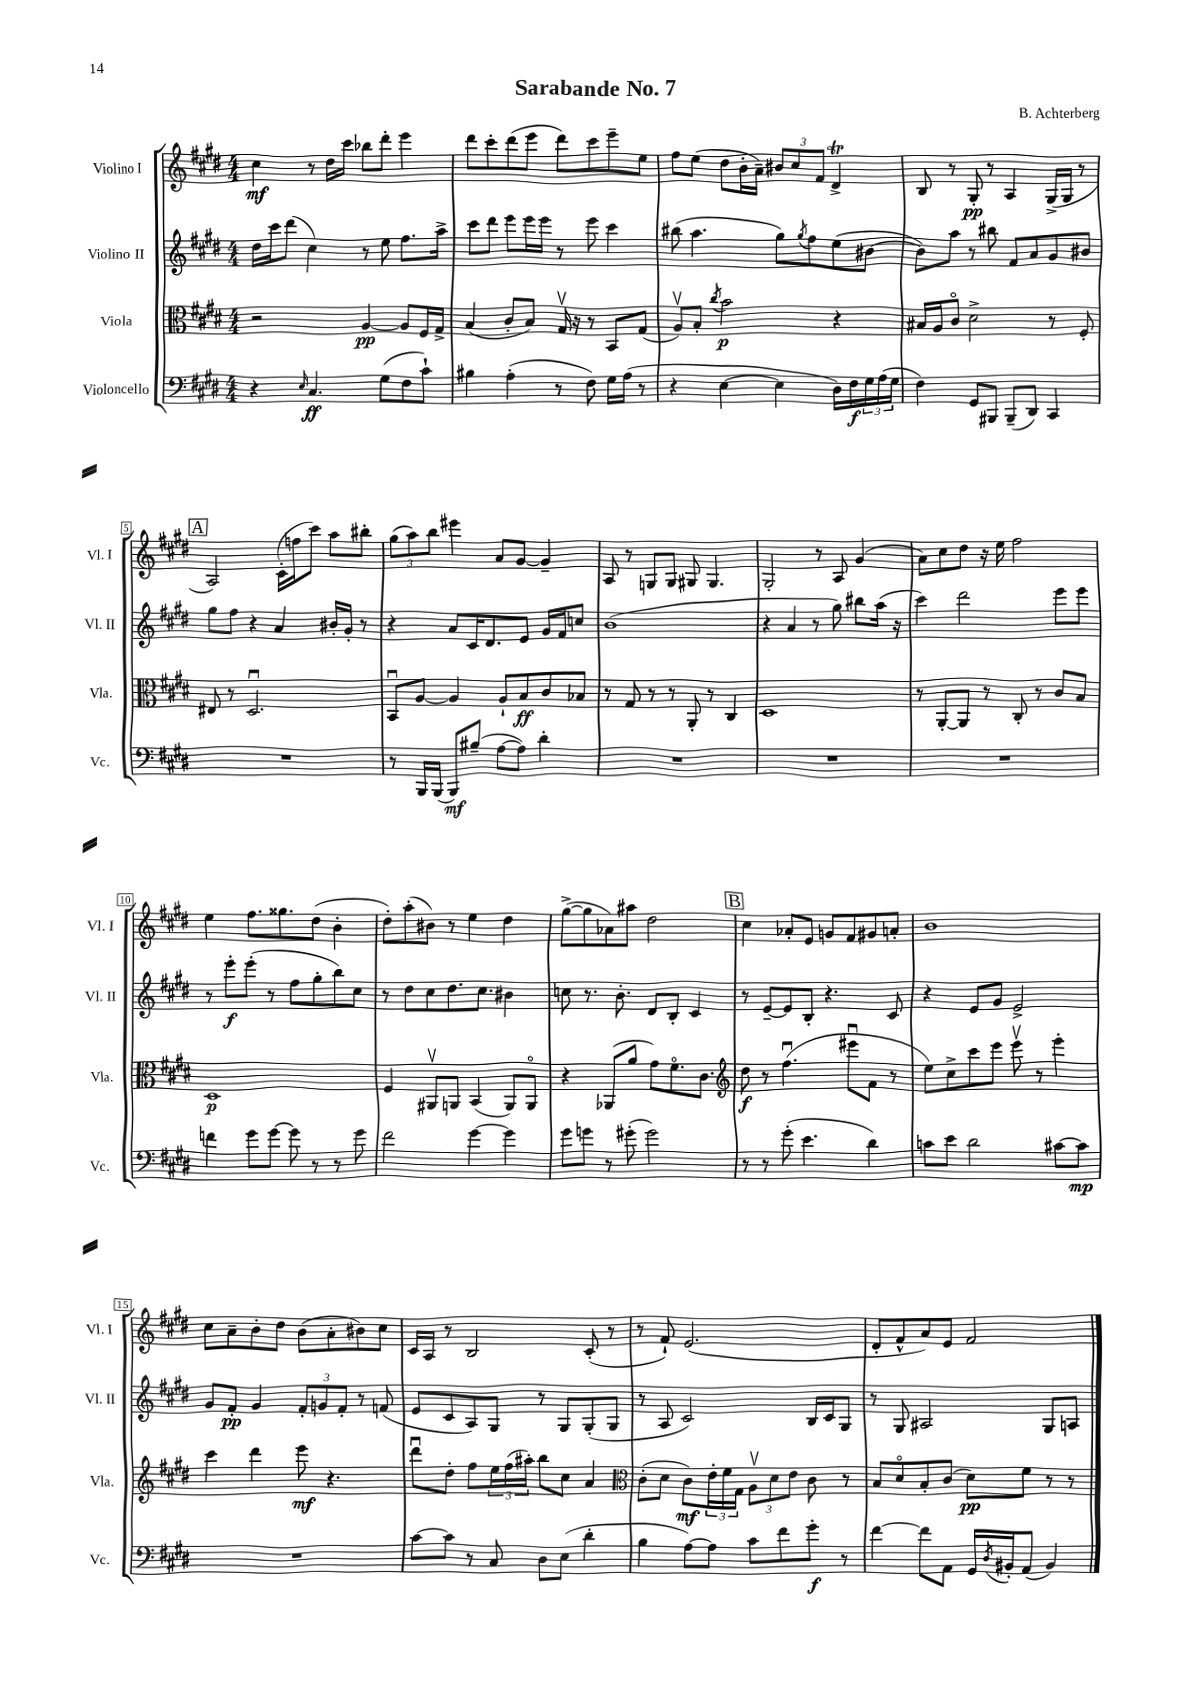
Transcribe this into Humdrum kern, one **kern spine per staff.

**kern	**dynam	**kern	**dynam	**kern	**dynam	**kern	**dynam
*part4	*part4	*part3	*part3	*part2	*part2	*part1	*part1
*staff4	*staff4	*staff3	*staff3	*staff2	*staff2	*staff1	*staff1
*I"Violoncello	*	*I"Viola	*	*I"Violino II	*	*I"Violino I	*
*I'Vc.	*	*I'Vla.	*	*I'Vl. II	*	*I'Vl. I	*
*clefF4	*	*clefC3	*	*clefG2	*	*clefG2	*
*k[f#c#g#d#]	*	*k[f#c#g#d#]	*	*k[f#c#g#d#]	*	*k[f#c#g#d#]	*
*M4/4	*	*M4/4	*	*M4/4	*	*M4/4	*
=1	=1	=1	=1	=1	=1	=1	=1
4r	.	2r	.	16dd#\LL	.	4cc#\	mf
.	.	.	.	16ccc#\J	.	.	.
.	.	.	.	(8ddd#\J	.	.	.
16qqE/	.	.	.	.	.	.	.
4.C#/	ff	.	.	4cc#\)	.	8r	.
.	.	.	.	.	.	16dd#\LL	.
.	.	.	.	.	.	16ccc#\JJ	.
.	.	[4A/	pp	8r	.	8bb-X\L	.
(8G#\L	.	.	.	8ee\	.	8ddd#'\J	.
8F#\	.	8A/L]	.	8.ff#\L	.	4eee\	.
8c#`\J)	.	16F#/L	.	.	.	.	.
.	.	16G#^/JJ	.	16aa^\Jk	.	.	.
=2	=2	=2	=2	=2	=2	=2	=2
4B#X\	.	(4B/	.	8ccc#\L	.	8ddd#\L	.
.	.	.	.	8ddd#\J	.	8ccc#'\	.
(4A'\	.	8c#'/L	.	8eee\L	.	(8ddd#\	.
.	.	8B/J)	.	16eee\L	.	8eee\J	.
.	.	.	.	16eee\JJ	.	.	.
8r	.	16G#v/	.	8r	.	8ddd#\L)	.
.	.	16r	.	.	.	.	.
8F#\)	.	8r	.	8eee\	.	8ccc#\	.
16G#\LL	.	8BB/L	.	4ccc#\	.	8eee~\	.
(16A\JJ	.	.	.	.	.	.	.
8r	.	(8G#/J	.	.	.	8ee\J	.
=3	=3	=3	=3	=3	=3	=3	=3
4r	.	8Av/L)	.	(8bb#X\	.	8ff#\L	.
.	.	8B'/J	.	4.aa\	.	(8ee\J	.
.	.	8qcc#/	.	.	.	.	.
[4E\	.	2b\	p	.	.	8dd#\L	.
.	.	.	.	.	.	16b'\L	.
.	.	.	.	.	.	16a~\JJ)	.
4E\]	.	.	.	8gg#\L)	.	12b#X/L	.
.	.	.	.	.	.	12cc#/	.
.	.	.	.	8qgg#/	.	.	.
.	.	.	.	8ff#\	.	.	.
.	.	.	.	.	.	12f#/J	.
16D#\LL)	.	4r	.	(8ee\	.	4d#t^/	.
16F#\	f	.	.	.	.	.	.
24G#\	.	.	.	[8b#X\J	.	.	.
(24A\	.	.	.	.	.	.	.
24G#\JJ	.	.	.	.	.	.	.
=4	=4	=4	=4	=4	=4	=4	=4
4F#\)	.	16B#X/LL	.	8b#\L])	.	8B/	.
.	.	16A/J	.	.	.	.	.
.	.	8c#/J	.	8aa\J	.	8r	.
8GG#/L	.	2d#^\	.	8r	.	8G#'/	pp
8BBB#X/J	.	.	.	8bb#X\	.	8r	.
(8BBB#~/L	.	.	.	8f#/L	.	4A/	.
8DD#/J)	.	.	.	8a/	.	.	.
4CC#/	.	8r	.	8g#/	.	(16G#^/LL	.
.	.	.	.	.	.	16G#/JJ	.
.	.	8F#'/	.	8b#X/J	.	8r	.
!!LO:LB:g=z
!!LO:REH:place=s1:t=A
=5	=5	=5	=5	=5	=5	=5	=5
1r	.	8E#X/	.	8gg#\L	.	2A/)	.
.	.	8r	.	8ff#\J	.	.	.
.	.	2.D#u/	.	4r	.	.	.
.	.	.	.	4a/	.	(16c#'\LL	.
.	.	.	.	.	.	16ffn\J	.
.	.	.	.	.	.	8ccc#\J)	.
.	.	.	.	16b#X'/LL	.	8aa\L	.
.	.	.	.	16g#'/JJ	.	.	.
.	.	.	.	8r	.	8bb#X'\J	.
=6	=6	=6	=6	=6	=6	=6	=6
8r	.	8BBu/L	.	4r	.	(12gg#\L	.
.	.	.	.	.	.	12aa\)	.
16BBB/LL	.	[8A/J	.	.	.	.	.
.	.	.	.	.	.	12bb\J	.
(16BBB/JJ	.	.	.	.	.	.	.
8BBB/L)	mf	4A/]	.	8a/L	.	4eee#X\	.
(8B#X~/J	.	.	.	16c#/K	.	.	.
.	.	.	.	8.d#/	.	.	.
[8A\L	.	8A`/L	.	.	.	8a/L	.
8A\J])	.	8B/	ff	8e/J	.	[8g#/J	.
4d#'\	.	8c#/	.	16g#/LL	.	4g#~/]	.
.	.	.	.	16f#/J	.	.	.
.	.	8B-X/J	.	8ccn/J	.	.	.
=7	=7	=7	=7	=7	=7	=7	=7
1r	.	8r	.	(1b	.	8A/	.
.	.	8G#/	.	.	.	8r	.
.	.	8r	.	.	.	8Gn/L	.
.	.	8r	.	.	.	8G/J	.
.	.	8AA'/	.	.	.	8G#X/	.
.	.	8r	.	.	.	4.G#/	.
.	.	4C#/	.	.	.	.	.
=8	=8	=8	=8	=8	=8	=8	=8
1r	.	1D#	.	4r	.	2G#'/	.
.	.	.	.	4a/	.	.	.
.	.	.	.	8r	.	8r	.
.	.	.	.	8gg#\)	.	8A/	.
.	.	.	.	8bb#X\L	.	(4g#/	.
.	.	.	.	(16aa\Jk	.	.	.
.	.	.	.	16r	.	.	.
=9	=9	=9	=9	=9	=9	=9	=9
1r	.	8r	.	4ccc#\)	.	8a\L)	.
.	.	[8AA'/L	.	.	.	8cc#\	.
.	.	8AA/J]	.	2ddd#\	.	8dd#\J	.
.	.	8r	.	.	.	16r	.
.	.	.	.	.	.	16ee\	.
.	.	8C#'/	.	.	.	2ff#\	.
.	.	8r	.	.	.	.	.
.	.	8c#/L	.	8eee\L	.	.	.
.	.	8B/J	.	8eee\J	.	.	.
!!LO:LB:g=z
=10	=10	=10	=10	=10	=10	=10	=10
4fn\	.	1D#	p	8r	.	4ee\	.
.	.	.	.	8eee'\L	f	.	.
8g#\L	.	.	.	(8eee'\J	.	8.ff#\L	.
[8g#\J	.	.	.	8r	.	.	.
.	.	.	.	.	.	8.gg##X\	.
8g#\]	.	.	.	8ff#\L	.	.	.
8r	.	.	.	8gg#'\	.	(8dd#\J	.
8r	.	.	.	8bb\)	.	4b'\	.
8g#\	.	.	.	8cc#\J	.	.	.
=11	=11	=11	=11	=11	=11	=11	=11
2f#\	.	4F#/	.	8r	.	8dd#'\L)	.
.	.	.	.	8dd#\L	.	(8aa'\	.
.	.	8AA#Xv/L	.	8cc#\	.	8b#X\J)	.
.	.	8AAn/J	.	8.dd#\	.	8r	.
[4g#\	.	(4BB/	.	.	.	4ee\	.
.	.	.	.	8.cc#\J	.	.	.
4g#\]	.	8AA/L)	.	4b#X\	.	4dd#\	.
.	.	8AA/J	.	.	.	.	.
=12	=12	=12	=12	=12	=12	=12	=12
8g#\L	.	4r	.	8ccn\	.	([8gg#^\L	.
8gn\J	.	.	.	8.r	.	8gg#\]	.
8r	.	(8AA-X/L	.	.	.	8a-X\)	.
.	.	.	.	8.b'\	.	.	.
(8g#X'\	.	8a/J	.	.	.	8aa#X\J	.
2g#\)	.	8g#\L)	.	8d#/L	.	2dd#\	.
.	.	8.f#\	.	8B'/J	.	.	.
.	.	.	.	4c#/	.	.	.
.	.	8.c#\J	.	.	.	.	.
!!LO:REH:place=s1:t=B
=13	=13	=13	=13	=13	=13	=13	=13
*	*	*clefG2	*	*	*	*	*
8r	.	8dd#\	f	8r	.	4cc#\	.
8r	.	8r	.	[8e~/L	.	.	.
(8g#'\	.	(4.ff#u\	.	8e/]	.	8a-X'/L	.
4.e\	.	.	.	8B'/J	.	8e/J	.
.	.	.	.	4.r	.	8gn/L	.
.	.	8eee#Xu\L	.	.	.	8f#/	.
4d#\)	.	8f#\J	.	.	.	8g#X/	.
.	.	8r	.	8c#/	.	8an'/J	.
=14	=14	=14	=14	=14	=14	=14	=14
8cn\L	.	8ee\L)	.	4r	.	1b	.
8e\J	.	8cc#^\	.	.	.	.	.
2d#\	.	8ccc#\	.	8e/L	.	.	.
.	.	8eee\J	.	8g#/J	.	.	.
.	.	8eeev\	.	2e^/	.	.	.
.	.	8r	.	.	.	.	.
[8c#X\L	.	4eee'\	.	.	.	.	.
8c#\J]	mp	.	.	.	.	.	.
!!LO:LB:g=z
=15	=15	=15	=15	=15	=15	=15	=15
1r	.	4ccc#\	.	8g#/L	.	8cc#\L	.
.	.	.	.	8f#'/J	pp	8a~\	.
.	.	4ddd#\	.	4g#/	.	8b'\	.
.	.	.	.	.	.	8dd#\J	.
.	.	8eee\	mf	12f#'/L	.	(8b\L	.
.	.	.	.	12gn/	.	.	.
.	.	4.r	.	.	.	8a'\	.
.	.	.	.	12f#'/J	.	.	.
.	.	.	.	8r	.	8b#X\)	.
.	.	.	.	(8fn/	.	8cc#\J	.
=16	=16	=16	=16	=16	=16	=16	=16
[8c#\L	.	8ddd#u\L	.	8e/L	.	16c#/LL	.
.	.	.	.	.	.	16A/JJ	.
8c#\J]	.	8dd#'\J	.	8c#/	.	8r	.
8r	.	8ff#\L	.	8A/)	.	2B/	.
8C#/	.	24ee\L	.	8G#/J	.	.	.
.	.	(24ff#\	.	.	.	.	.
.	.	24aa#X'\JJ)	.	.	.	.	.
8D#\L	.	8bb\L	.	8r	.	.	.
(8E\J	.	8cc#\J	.	8G#/L	.	.	.
4d#'\	.	4a/	.	(8G#'/	.	(8c#'/	.
.	.	.	.	8G#/J	.	8r	.
=17	=17	=17	=17	=17	=17	=17	=17
*	*	*clefC3	*	*	*	*	*
4B\	.	(8c#'\L	.	8r	.	8r	.
.	.	8d#\J	.	8A/	.	8f#`/)	.
[8A\L)	.	8c#\L)	mf	2c#/)	.	(2.e/	.
8A\J]	.	24e'\L	.	.	.	.	.
.	.	24f#\	.	.	.	.	.
.	.	24G#\JJ	.	.	.	.	.
8c#\L	.	12Av\L	.	.	.	.	.
.	.	12d#\	.	.	.	.	.
8f#\	.	.	.	.	.	.	.
.	.	12e\J	.	.	.	.	.
8g#'\J	f	8c#\	.	16B/LL	.	.	.
.	.	.	.	16c#/J	.	.	.
8r	.	8r	.	8G#/J	.	.	.
=18	=18	=18	=18	=18	=18	=18	=18
[4f#\	.	8B/L	.	8r	.	8d#'/L	.
.	.	8d#/	.	8G#/	.	8f#^^/	.
8f#\L]	.	8B'/	.	2A#X/	.	8a/)	.
8AA\J	.	(8c#/J	.	.	.	8e/J	.
16GG#/LL	.	8d#\L)	pp	.	.	2f#/	.
8qD#/	.	.	.	.	.	.	.
16BB#X'/J	.	.	.	.	.	.	.
(8AA/J	.	8f#\J	.	.	.	.	.
4BB#/)	.	8r	.	8G#/L	.	.	.
.	.	8r	.	8An/J	.	.	.
==	==	==	==	==	==	==	==
*-	*-	*-	*-	*-	*-	*-	*-
